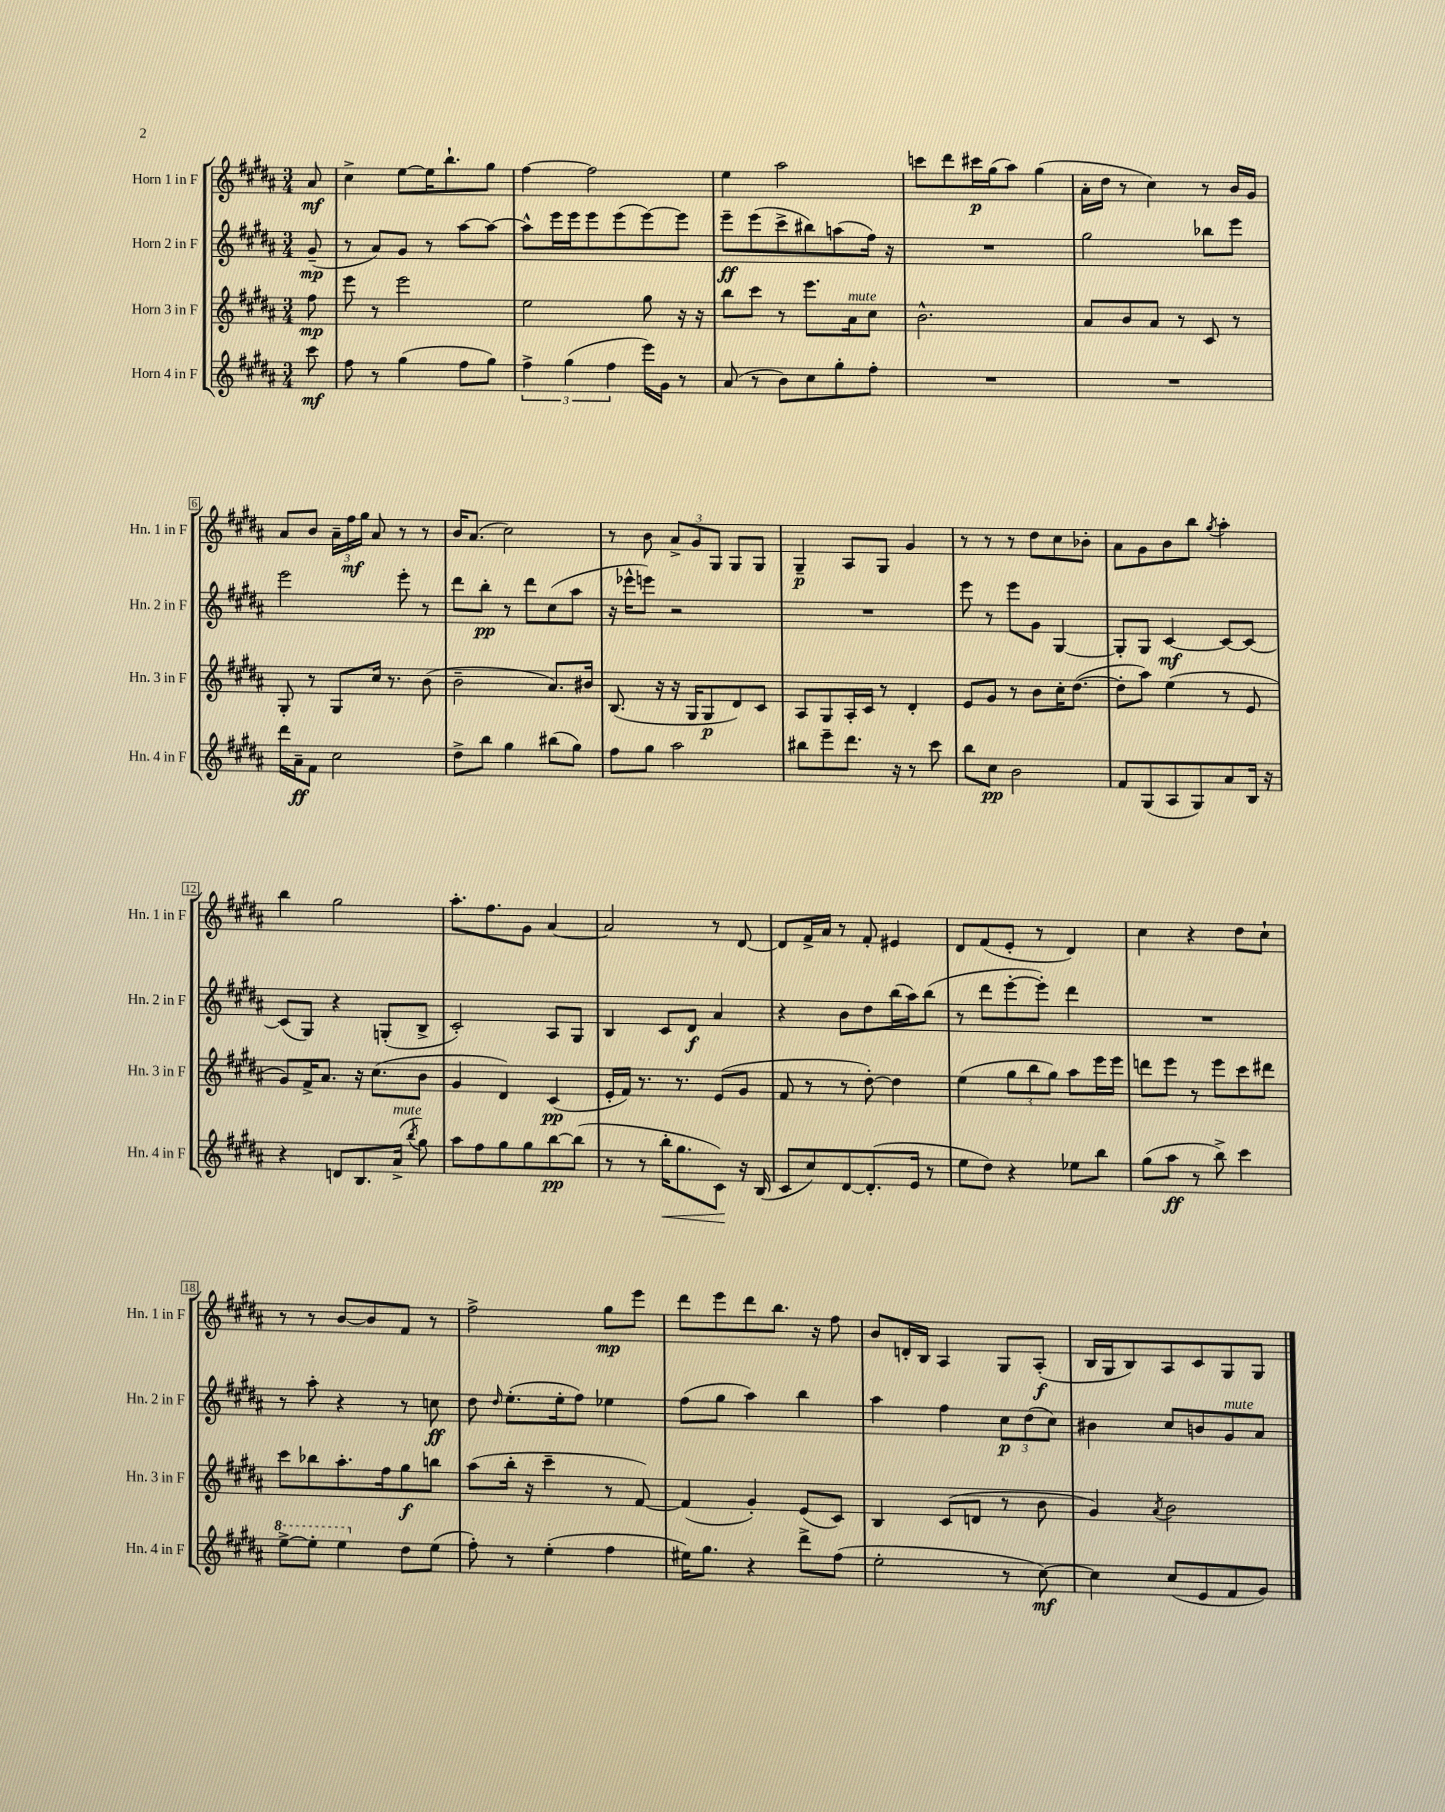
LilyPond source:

<<
\new StaffGroup <<
\new Staff = "s0" \with { instrumentName = "Horn 1 in F" shortInstrumentName = "Hn. 1 in F" } {
    \clef treble \key b \major \numericTimeSignature \time 3/4 \partial 8
    \autoBeamOff ais'8\mf |
    cis''4-> e''8[~ e''16 b''8.-! gis''8] |
    fis''4~ fis''2 |
    e''4 ais''2 |
    c'''8[ dis'''8 cis'''16\p gis''16( ais''8]) gis''4( |
    ais'16[-. dis''16] r8 cis''4) r8 b'16[ gis'16] |
    ais'8[ b'8] \tuplet 3/2 { ais'16[-- fis''16\mf gis''16] } ais'8 r8 r8 |
    b'16[ ais'8.]( cis''2) |
    r8 b'8 \tuplet 3/2 { ais'8[-> gis'8 gis8] } gis8[ gis8] |
    gis4--\p ais8[ gis8] gis'4 |
    r8 r8 r8 dis''8[ cis''8 bes'8]-. |
    ais'8[ gis'8 b'8 b''8] \acciaccatura { gis''8 } ais''4-. |
    b''4 gis''2 |
    ais''8.[-. fis''8. gis'8] ais'4~ |
    ais'2 r8 dis'8~ |
    dis'8[ fis'16-> ais'16] r8 fis'8-. eis'4 |
    dis'8[ fis'8( e'8]-. r8 dis'4) |
    cis''4 r4 dis''8[ cis''8]-! |
    r8 r8 b'8[~ b'8 fis'8] r8 |
    fis''2-> gis''8[\mp e'''8] |
    dis'''8[ e'''8 dis'''8 b''8.] r16 fis''8 |
    b'8[ d'16-. b16] ais4 gis8[ ais8]-.\f( |
    b16[ gis16 b8) ais8 cis'8 gis8 gis8] \bar "|." |
}
\new Staff = "s1" \with { instrumentName = "Horn 2 in F" shortInstrumentName = "Hn. 2 in F" } {
    \clef treble \key b \major \numericTimeSignature \time 3/4 \partial 8
    \autoBeamOff gis'8--\mp( |
    r8 ais'8[) gis'8] r8 ais''8[~ ais''8]~ |
    ais''8[-^ e'''16 e'''16 e'''8 e'''8( e'''8~) e'''8] |
    e'''8[--\ff e'''8( cis'''8-> bis''8) a''8( fis''16]) r16 |
    R2. |
    gis''2 bes''8[ e'''8] |
    e'''2 e'''8-. r8 |
    dis'''8[ b''8]-.\pp r8 dis'''8[ cis''8( ais''8] |
    r16 ees'''16[-^ e'''8]) r2 |
    R2. |
    e'''8 r8 e'''8[ gis'8] gis4~ |
    gis8[-. gis8] cis'4~\mf cis'8[~ cis'8]~ |
    cis'8[( gis8]) r4 g8[-.( b8]-> |
    cis'2-.) ais8[ gis8] |
    b4 cis'8[ dis'8]\f ais'4 |
    r4 b'8[ dis''8 b''16( ais''16) b''8]( |
    r8 dis'''8[ e'''8~-. e'''8]-.) dis'''4 |
    R2. |
    r8 ais''8-. r4 r8 c''8\ff |
    dis''8 \grace { dis''16 } e''8.[-.( e''16-. fis''8]) ees''4 |
    fis''8[( gis''8] ais''4) b''4 |
    ais''4 fis''4 \tuplet 3/2 { cis''8[\p dis''8( cis''8]) } |
    bis'4 cis''8[ b'8 gis'8^\markup { \italic "mute" } ais'8] \bar "|." |
}
\new Staff = "s2" \with { instrumentName = "Horn 3 in F" shortInstrumentName = "Hn. 3 in F" } {
    \clef treble \key b \major \numericTimeSignature \time 3/4 \partial 8
    \autoBeamOff fis''8\mp |
    e'''8 r8 e'''2 |
    e''2 gis''8 r16 r16 |
    b''8[ cis'''8] r8 e'''8.[ ais'16^\markup { \italic "mute" } cis''8] |
    b'2.-^ |
    ais'8[ b'8 ais'8] r8 cis'8 r8 |
    gis8-. r8 gis8[ cis''16] r8. b'8( |
    b'2-- ais'8.[) bis'16] |
    b8.( r16 r16 gis16[ gis8\p dis'8) cis'8] |
    ais8[ gis8 ais16-. cis'16] r8 dis'4-. |
    e'8[ gis'8] r8 b'8[ cis''16-. dis''8.]~( |
    dis''8[-. ais''8]) e''4( r8 e'8 |
    gis'8[) fis'16-> ais'8.] r16 cis''8.[( b'8] |
    gis'4 dis'4) cis'4\pp( |
    e'16[-. fis'16]) r8. r8. e'8[( gis'8] |
    fis'8 r8 r8 dis''8~-.) dis''4 |
    e''4( \tuplet 3/2 { gis''8[ b''8 gis''8]) } ais''8[ e'''16 e'''16] |
    d'''8[ e'''8] r8 e'''8[ cis'''8 dis'''8] |
    cis'''8[ bes''8 ais''8.-. fis''16 gis''8\f b''8] |
    ais''8[( b''16]-. r16 cis'''4-- r8 fis'8~) |
    fis'4( gis'4-.) e'8[( cis'8]) |
    b4 cis'8[( d'8] r8 b'8 |
    gis'4) \acciaccatura { ais'8 } b'2 \bar "|." |
}
\new Staff = "s3" \with { instrumentName = "Horn 4 in F" shortInstrumentName = "Hn. 4 in F" } {
    \clef treble \key b \major \numericTimeSignature \time 3/4 \partial 8
    \autoBeamOff cis'''8\mf |
    fis''8 r8 gis''4( fis''8[ gis''8]) |
    \tuplet 3/2 { fis''4-> gis''4( fis''4 } e'''16[) gis'16] r8 |
    ais'8( r8 b'8[) cis''8 gis''8-. fis''8]-. |
    R2. |
    R2. |
    dis'''16[ ais'16--\ff fis'8] cis''2 |
    dis''8[-> b''8] gis''4 bis''8[( gis''8]) |
    fis''8[ gis''8] ais''2 |
    bis''8[ e'''8-- dis'''8.] r16 r8 cis'''8 |
    b''8[ cis''8]\pp b'2 |
    fis'8[ gis8( ais8 gis8) ais'8 b16] r16 |
    r4 d'8[ b8. ais'16]->^\markup { \italic "mute" }( \acciaccatura { b''8 } gis''8) |
    ais''8[ fis''8 gis''8 gis''8 b''8~\pp b''8]( |
    r8 r8 b''16[-.\< gis''8. cis'8]\!) r16 b16( |
    cis'8[ cis''8) dis'8~ dis'8.-.( e'16] r8 |
    e''8[ dis''8]) r4 ees''8[ b''8] |
    gis''8[( ais''8]\ff r8 b''8->) cis'''4 |
    \ottava #1 e'''8[~-> e'''8]-. e'''4 \ottava #0 dis''8[ e''8]( |
    fis''8-.) r8 e''4-.( fis''4 |
    eis''16[) gis''8.] r4 dis'''8[-> fis''8]( |
    e''2-. r8 cis''8~\mf) |
    cis''4 cis''8[( e'8 fis'8 gis'8]) \bar "|." |
}
>>
>>
\layout { \context { \Score \override BarNumber.stencil = #(make-stencil-boxer 0.1 0.3 ly:text-interface::print) } }
